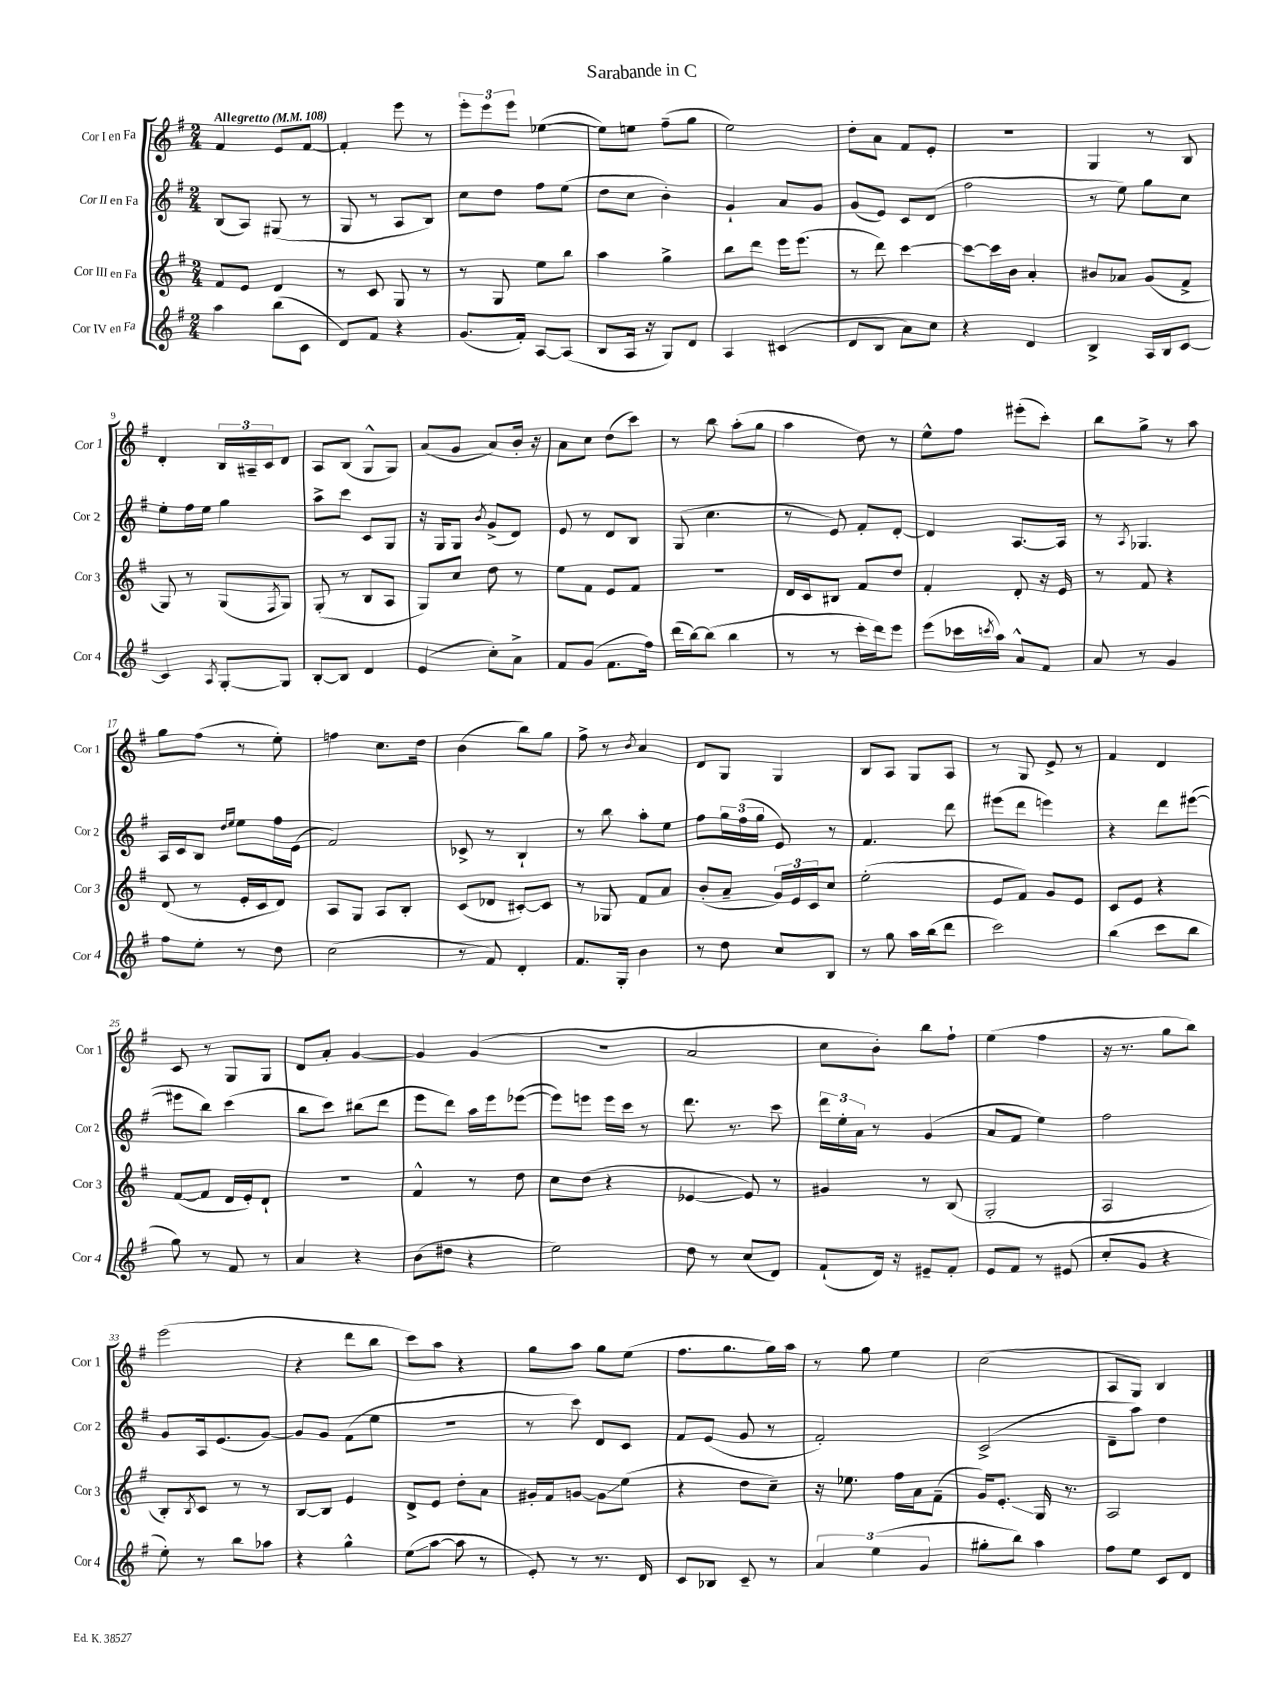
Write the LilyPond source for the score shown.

\header { title = "Sarabande in C" }
<<
\new StaffGroup <<
\new Staff = "s0" \with { instrumentName = "Cor I en Fa" shortInstrumentName = "Cor 1" } {
    \clef treble \key g \major \numericTimeSignature \time 2/4 \tempo "Allegretto" 4 = 108
    fis'4 e'8 fis'8~ |
    fis'4-. e'''8 r8 |
    \tuplet 3/2 { e'''8-. e'''8 e'''8 } ees''4~( |
    ees''8) e''8 fis''8--( g''8 |
    e''2) |
    d''8-. a'8 fis'8 e'8-. |
    r2 |
    g4 r8 b8 |
    d'4-. \tuplet 3/2 { b16 ais16-- c'16 } d'8 |
    a8 b8( g8-^ g8) |
    a'8( g'8 a'8) b'16-. r16 |
    a'8 c''8 d''8( c'''8) |
    r8 b''8 a''8-.( g''8 |
    a''4 d''8) r8 |
    e''8-^ fis''8 eis'''8-.( c'''8-.) |
    b''8 g''8-> r8 a''8 |
    g''8 fis''8( r8 e''8-.) |
    f''4 c''8. d''16 |
    b'4( b''8) g''8 |
    fis''8-> r8 \acciaccatura { b'8 } a'4 |
    d'8 g8 g4 |
    b8 a8 g8 a8 |
    r8 g8 e'8-> r8 |
    fis'4 d'4 |
    c'8 r8 g8 g8 |
    d'8 a'8-. g'4~ |
    g'4 g'4( |
    r2 |
    a'2 |
    c''8 b'8-.) b''8 fis''8-! |
    e''4( fis''4 |
    r16 r8. g''8 b''8) |
    e'''2( |
    r4 d'''8 b''8 |
    c'''8) a''8 r4 |
    g''8 a''8 g''8 e''8( |
    fis''8. g''8. g''16) a''16 |
    r8 g''8 e''4 |
    c''2( |
    a8 g8) b4 \bar "|." |
}
\new Staff = "s1" \with { instrumentName = "Cor II en Fa" shortInstrumentName = "Cor 2" } {
    \clef treble \key g \major \numericTimeSignature \time 2/4
    b8( a8) gis8( r8 |
    g8 r8 a8 b8) |
    c''8 d''8 fis''8 e''8( |
    d''8 c''8 b'4-.) |
    g'4-! a'8 g'8 |
    g'8( e'8) c'8 d'8( |
    fis''2 |
    r8 e''8) g''8 c''8 |
    e''8-. fis''16 e''16 g''4 |
    a''8-> c'''8 c'8 g8 |
    r16 g16 g8 \acciaccatura { b'8 } g'8->( d'8) |
    e'8 r8 d'8 b8 |
    g8( c''4. |
    r8 e'8) fis'8-. d'8~-. |
    d'4 a8.~ a16 |
    r8 \acciaccatura { a8 } ges4. |
    a16 c'16 b8 \grace { d''16 e''16 } e''8 fis''16 e'16( |
    fis'2) |
    ces'8-> r8 b4-! |
    r8 b''8 a''8-. e''8 |
    fis''8 \tuplet 3/2 { g''16 fis''16( g''16 } e'8) r8 |
    fis'4. d'''8 |
    eis'''8( d'''8 e'''4) |
    r4 d'''8 eis'''8~( |
    eis'''8 b''8) c'''4( |
    b''8 c'''8) bis''8( d'''8 |
    e'''8 d'''8) a''16 e'''16 ees'''8~( |
    ees'''8) e'''8 e'''16 c'''16 r8 |
    d'''8. r8. c'''8 |
    \tuplet 3/2 { d'''16 e''16-. a'16 } r8 g'4( |
    a'8 fis'8 e''4) |
    fis''2 |
    g'8 a16 e'8.( g'8~) |
    g'8 g'8 fis'8( e''8 |
    R2 |
    r8 c'''8) d'8 c'8 |
    fis'8 e'8( g'8 r8 |
    fis'2-.) |
    c'2->( |
    d'8-- a''8) d''4 \bar "|." |
}
\new Staff = "s2" \with { instrumentName = "Cor III en Fa" shortInstrumentName = "Cor 3" } {
    \clef treble \key g \major \numericTimeSignature \time 2/4
    fis'8 e'8 d'4 |
    r8 c'8 g8 r8 |
    r8 g8 e''8 b''8 |
    a''4 g''4-> |
    b''8 d'''8 e'''16 e'''8.( |
    r8 d'''8) c'''4~ |
    c'''8~ c'''16 b'16 a'4-. |
    bis'8 aes'8 g'8( fis'8-> |
    g8) r8 g8( \acciaccatura { fis8 } g8) |
    g8-.( r8 b8 a8 |
    g8) c''8 d''8 r8 |
    e''8 fis'8 e'8 fis'8 |
    R2 |
    d'16 c'16 bis8 fis'8 d''8 |
    fis'4-. d'8-. r16 e'16 |
    r8 fis'8 r4 |
    d'8( r8 e'16-. c'16 d'8) |
    a8 g8 a8 b8-. |
    c'8( des'8 cis'8~-.) cis'8 |
    r8 ges8 fis'8 a'8 |
    b'8-.( a'8-- \tuplet 3/2 { g'16) e'16 c'16 } c''8 |
    e''2-.( |
    e'8 fis'8) g'8 e'8 |
    c'8 e'8 r4 |
    fis'8~( fis'8 d'16 e'16-.) d'8-! |
    R2 |
    fis'4-^ r8 d''8 |
    c''8 d''8( r4 |
    ees'4~ ees'8) r8 |
    gis'4 r8 b8( |
    g2-. |
    a2 |
    b8-.) \acciaccatura { b8 } c'8 r8 r8 |
    b8~ b8 e'4 |
    d'8-> e'8 d''8-. a'8 |
    gis'16-. fis'16 g'8~ g'8\glissando e''8( |
    r4 d''8 c''8--) |
    r16 ees''8. fis''16 a'16 fis'8--( |
    g'16) e'8.-.\glissando g16 r8. |
    a2 \bar "|." |
}
\new Staff = "s3" \with { instrumentName = "Cor IV en Fa" shortInstrumentName = "Cor 4" } {
    \clef treble \key g \major \numericTimeSignature \time 2/4
    a''4 b''8( c'8 |
    d'8) fis'8 r4 |
    g'8.( fis'16-.) a8~ a8( |
    b8 a16 r16 g8) d'8 |
    a4 cis'4( |
    d'8 b8 a'8) c''8 |
    r4 d'4 |
    b4-> a16 b16 c'8~ |
    c'4 \acciaccatura { a8 } g8~-. g8 |
    b8~-. b8 d'4 |
    e'4( c''8-.) a'8-> |
    fis'8 g'8( fis'8. fis''16) |
    d'''16( b''16~) b''8( b''4 |
    r8 r8 c'''16-. d'''16) e'''8 |
    e'''8( ces'''16 \acciaccatura { c'''8 } a''16) a'8-^ fis'8 |
    a'8 r8 g'4 |
    fis''8 e''8-. r8 d''8 |
    c''2( |
    r8 fis'8) d'4-. |
    fis'8. g16-. b'4 |
    r8 d''8 c''8 b8 |
    r8 g''8 a''16 b''16( d'''8 |
    c'''2) |
    b''4( c'''8 b''8 |
    g''8) r8 fis'8 r8 |
    a'4 r4 |
    b'8( dis''8 r4 |
    e''2) |
    d''8 r8 c''8( d'8) |
    fis'8-!( d'16) r16 eis'8-- fis'8-. |
    e'8 fis'8 r8 eis'8( |
    c''8-. g'8 r4 |
    e''8-.) r8 b''8 aes''8 |
    r4 g''4-^ |
    e''8\glissando( a''8~ a''8 r8 |
    e'8-.) r8 r8. d'16 |
    c'8 bes8 c'8-- r8 |
    \tuplet 3/2 { a'4 e''4( g'4 } |
    gis''8-. b''8) a''4 |
    fis''8 e''8 c'8 d'8 \bar "|." |
}
>>
>>
